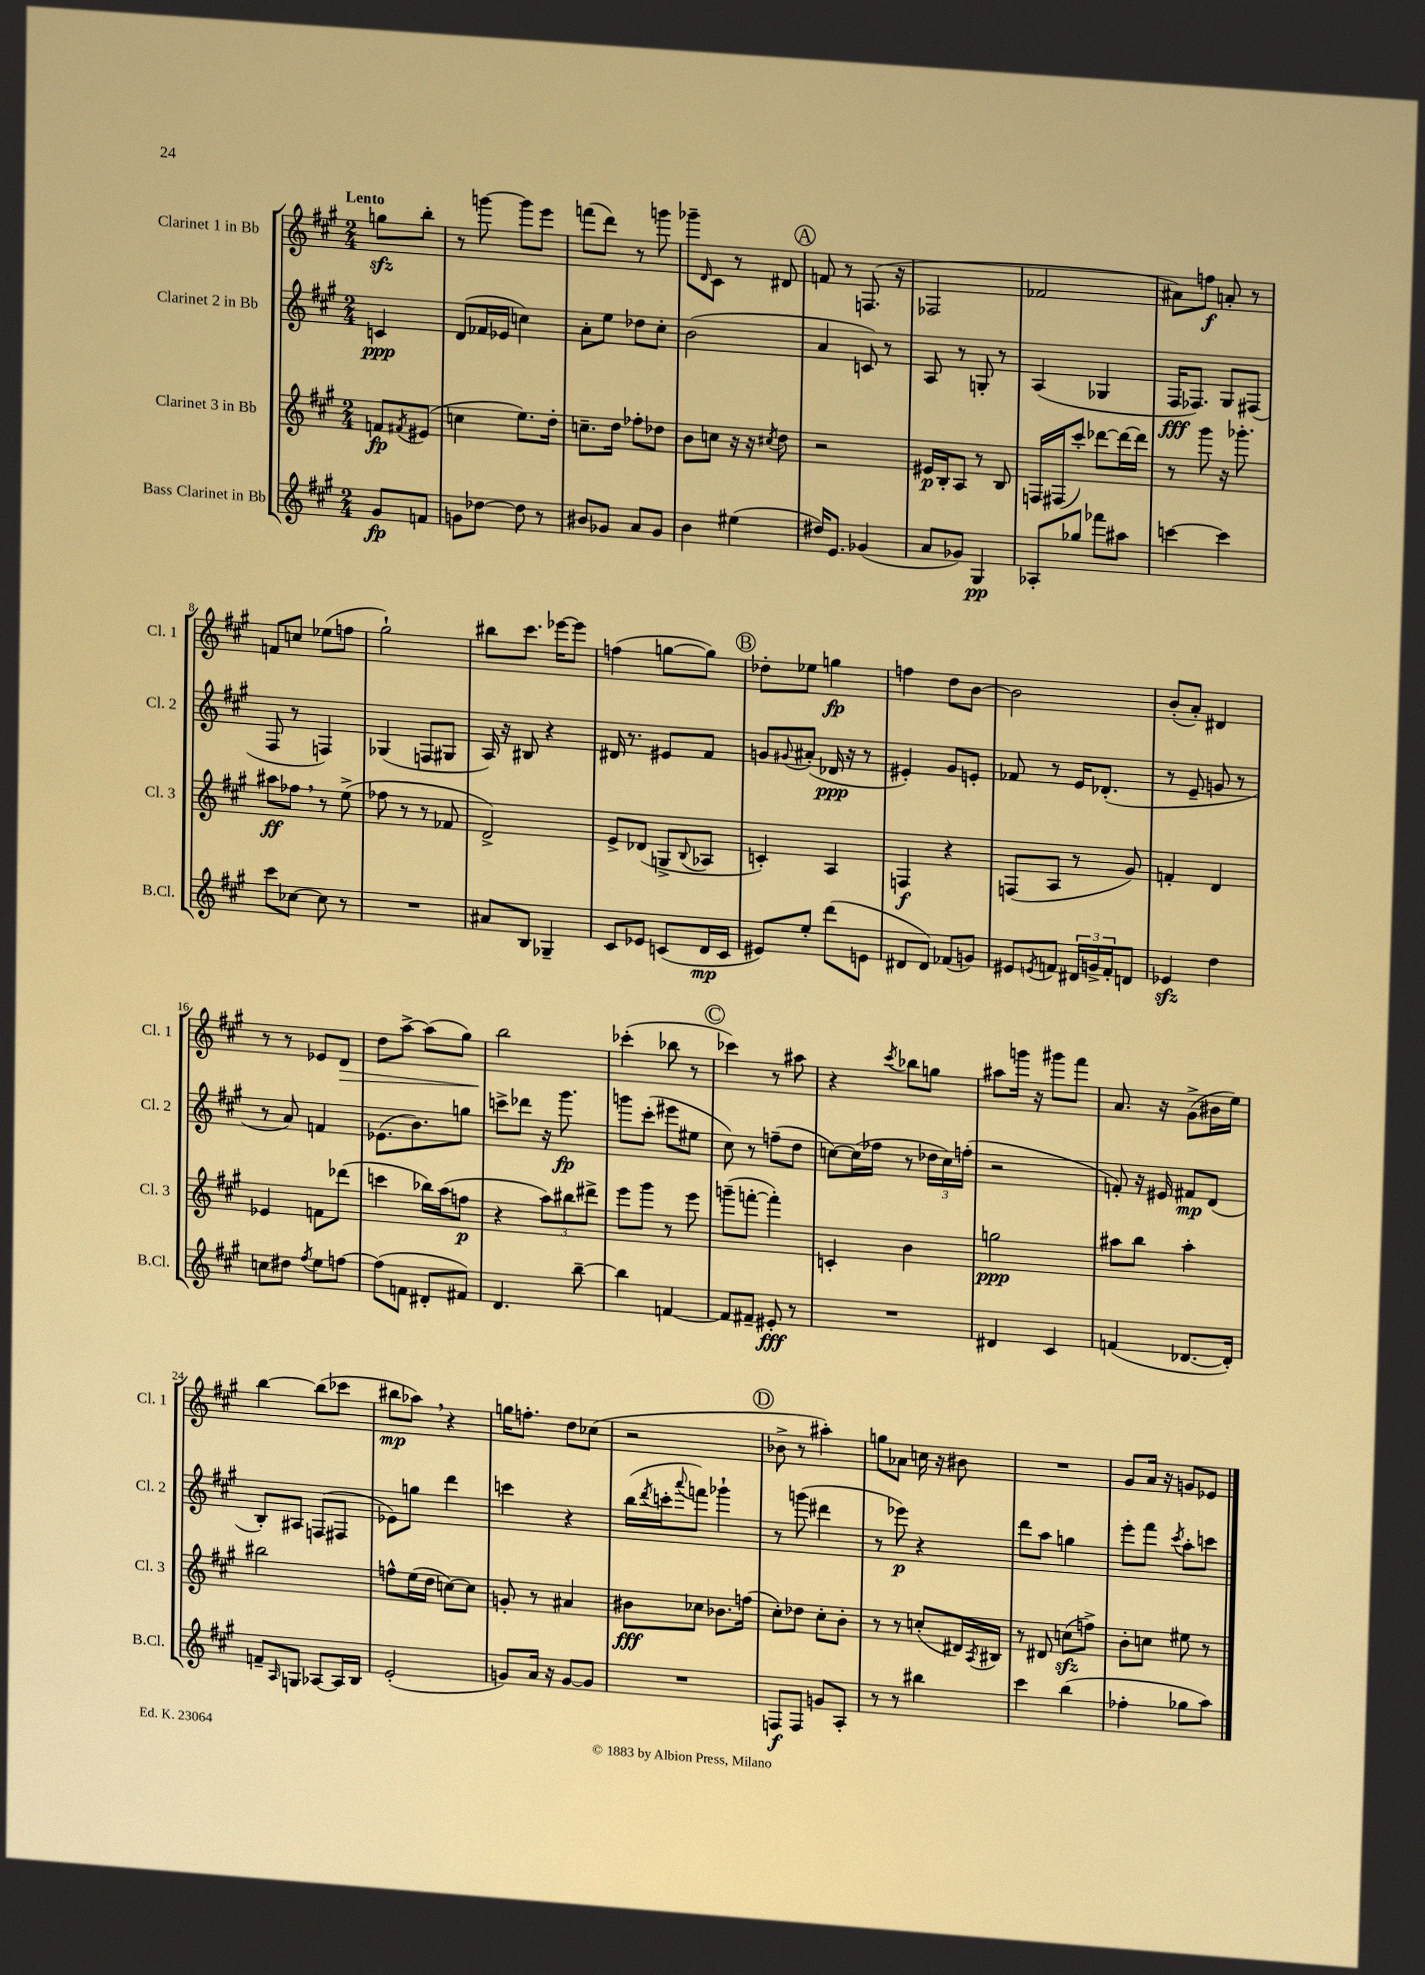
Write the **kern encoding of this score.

**kern	**dynam	**kern	**dynam	**kern	**dynam	**kern	**dynam
*part4	*part4	*part3	*part3	*part2	*part2	*part1	*part1
*staff4	*staff4	*staff3	*staff3	*staff2	*staff2	*staff1	*staff1
*I"Bass Clarinet in Bb	*	*I"Clarinet 3 in Bb	*	*I"Clarinet 2 in Bb	*	*I"Clarinet 1 in Bb	*
*I'B.Cl.	*	*I'Cl. 3	*	*I'Cl. 2	*	*I'Cl. 1	*
*clefG2	*	*clefG2	*	*clefG2	*	*clefG2	*
*k[f#c#g#]	*	*k[f#c#g#]	*	*k[f#c#g#]	*	*k[f#c#g#]	*
*M2/4	*	*M2/4	*	*M2/4	*	*M2/4	*
=	=	=	=	=	=	=	=
!	!	!	!	!	!	!LO:TX:a:B:t=Lento	!
8g#/L	fp	8fn/L	fp	4cn/	ppp	8ggnzz\L	.
.	.	8qf#X/	.	.	.	.	.
8fn/J	.	(8e#X/J	.	.	.	8bb'\J	.
=1	=1	=1	=1	=1	=1	=1	=1
8gn\L	.	4ccn\	.	(8d/L	.	8r	.
[8dd-X\J	.	.	.	16f-X/L	.	[8gggn\	.
.	.	.	.	16e-X/JJ	.	.	.
8dd-\]	.	8.ee\L)	.	4ccn\)	.	8ggg\L]	.
8r	.	.	.	.	.	8eee\J	.
.	.	16dd'\Jk	.	.	.	.	.
=2	=2	=2	=2	=2	=2	=2	=2
8b#X/L	.	8.ccn~\L	.	8a'\L	.	(8fffn\L	.
8g-X/J	.	.	.	8ee\J	.	8ddd\J)	.
.	.	16dd\Jk	.	.	.	.	.
8a/L	.	8ff-X'\L	.	8dd-X\L	.	8r	.
8g-/J	.	8dd-X\J	.	8cc#'\J	.	8gggn\	.
=3	=3	=3	=3	=3	=3	=3	=3
4b\	.	8b\L	.	(2b\	.	8ggg-X~\L	.
.	.	.	.	.	.	16qqd/	.
.	.	8ccn\J	.	.	.	8c#\J	.
(4ee#X\	.	16r	.	.	.	8r	.
.	.	16r	.	.	.	.	.
.	.	8qcc#X/	.	.	.	.	.
.	.	8dd\	.	.	.	8d#X/	.
!!LO:REH:place=s1:t=A
=4	=4	=4	=4	=4	=4	=4	=4
16dd#X/KL)	.	2r	.	4a/	.	8fn/	.
8.e/J	.	.	.	.	.	.	.
.	.	.	.	.	.	8r	.
(4g-X/	.	.	.	8cn/)	.	(8.Fn/	.
.	.	.	.	8r	.	.	.
.	.	.	.	.	.	16r	.
=5	=5	=5	=5	=5	=5	=5	=5
8a/L	.	16e#X/LL	p	8A/	.	2F-X/	.
.	.	16B'/J	.	.	.	.	.
8g-X/J)	.	8A/J	.	8r	.	.	.
4G#/	pp	8r	.	8Gn'/	.	.	.
.	.	8B/	.	8r	.	.	.
=6	=6	=6	=6	=6	=6	=6	=6
8A-X'/L	.	16Fn/LL	.	(4A/	.	2f-X/	.
.	.	(16F#X/J	.	.	.	.	.
8gg-X/J	.	8ccc#'/J)	.	.	.	.	.
8fff-X\L	.	[8ddd-X\L	.	4G-X/	.	.	.
8aa#X\J	.	16ddd-\L_	.	.	.	.	.
.	.	16ddd-\JJ]	.	.	.	.	.
=7	=7	=7	=7	=7	=7	=7	=7
[4cccn\	.	8r	.	16F#/KL	fff	8a#X\L)	.
.	.	.	.	8.F-X/J)	.	.	.
.	.	8ggg#\	.	.	.	8ffn\J	f
4ccc\]	.	16r	.	8G#/L	.	8an'/	.
.	.	8.ggg-X'\	.	.	.	.	.
.	.	.	.	(8F#X/J	.	8r	.
!!LO:LB:g=z
=8	=8	=8	=8	=8	=8	=8	=8
8ccc#\L	.	8aa#X\L	ff	8F#/	.	8fn/L	.
[8cc-X\J	.	8ff-X,\J	.	8r	.	8ccn/J	.
8cc-\]	.	8r	.	4Fn/)	.	(8ee-X\L	.
8r	.	(8ee^\	.	.	.	8ffn\J	.
=9	=9	=9	=9	=9	=9	=9	=9
2r	.	8ff-X\	.	(4G-X/	.	2gg#`\)	.
.	.	8r	.	.	.	.	.
.	.	8r	.	8Fn/L	.	.	.
.	.	8f-X/	.	8G#X/J	.	.	.
=10	=10	=10	=10	=10	=10	=10	=10
8a#X/L	.	2d^/)	.	16A/)	.	8bb#X\L	.
.	.	.	.	16r	.	.	.
8B/J	.	.	.	8B#X/	.	8.ccc#\J	.
4G-X~/	.	.	.	4r	.	.	.
.	.	.	.	.	.	[16eee-X\KL	.
.	.	.	.	.	.	8eee-\J]	.
=11	=11	=11	=11	=11	=11	=11	=11
8c#/L	.	8e^/L	.	16d#X/	.	(4ffn\	.
.	.	.	.	8.r	.	.	.
8e-X/J	.	(8d-X/J	.	.	.	.	.
(8cn/L	.	8Gn^/L	.	8e#X/L	.	[8ggn\L	.
.	.	8qqB/	.	.	.	.	.
16d/L	mp	8A-X/J	.	8f#/J	.	8gg\J])	.
16c/JJ	.	.	.	.	.	.	.
!!LO:REH:place=s1:t=B
=12	=12	=12	=12	=12	=12	=12	=12
8e#X/L)	.	4cn'/)	.	8gn/L	.	8dd-X'\L	.
.	.	.	.	8qqg#X/	.	.	.
8ee'/J	.	.	.	(8a#X'/J	.	8ee-X\J	.
(8ddd\L	.	4A/	.	16d-X/	ppp	4ggn\	fp
.	.	.	.	16r	.	.	.
8en\J	.	.	.	8r	.	.	.
=13	=13	=13	=13	=13	=13	=13	=13
8d#X/L	.	4Fn/	f	4e#X'/)	.	4ffn\	.
8d#/J)	.	.	.	.	.	.	.
(8f-X/L	.	4r	.	8g#/L	.	8dd\L	.
8gn/J)	.	.	.	8en'/J	.	[8b\J	.
=14	=14	=14	=14	=14	=14	=14	=14
8e#X/L	.	(8Fn/L	.	8f-X/	.	2b\]	.
8qen/	.	.	.	.	.	.	.
8fn/J	.	8A/J	.	8r	.	.	.
24d#X/LL	.	8r	.	16e/KL	.	.	.
24gn^/	.	.	.	.	.	.	.
.	.	.	.	(8.d-X'/J	.	.	.
24f'/J	.	.	.	.	.	.	.
8dn/J	.	8g#/)	.	.	.	.	.
=15	=15	=15	=15	=15	=15	=15	=15
4e-Xzz/	.	4fn'/	.	8r	.	(8b'/L	.
.	.	.	.	8e~/	.	8a'/J)	.
4dd\	.	4d/	.	8gn/	.	4d#X/	.
.	.	.	.	8r	.	.	.
!!LO:LB:g=z
=16	=16	=16	=16	=16	=16	=16	=16
8ccn\L	.	4e-X/	.	8r	.	8r	.
8dd#X\J	.	.	.	8a/)	.	8r	.
8qff#/	.	.	.	.	.	.	.
8ee\L	.	8fn\L	.	4fn/	.	8e-X/L	.
!	!	!	!	!	!	!	!LO:HP:b
[8ffn\J	.	(8ddd-X\J	.	.	.	8d/J	>
=17	=17	=17	=17	=17	=17	=17	=17
(8ff\L]	.	4cccn\	.	(8.e-X\L	.	8dd\L	.
8fn\J	.	.	.	.	.	[8aa^\J	.
.	.	.	.	8.b\)	.	.	.
8d#X'/L	.	16bb-X\LL)	.	.	.	(8aa\L]	.
.	.	(16aa\J	.	.	.	.	.
8f#X/J)	.	8ffn\J	p	8ggn\J	.	8gg#\J)	.
=18	=18	=18	=18	=18	=18	=18	=18
4.d/	.	4r	.	8cccn^\L	.	2bb\	.
.	.	.	.	8ddd-X\J	.	.	.
.	.	12aa\L)	.	16r	.	.	.
.	.	.	.	8.ggg#\	fp	.	.
.	.	12bb#X\	.	.	.	.	.
[8bb~\	.	.	.	.	.	.	.
.	.	12ddd#X^\J	.	.	.	.	.
.	.	.	.	.	.	.	]
=19	=19	=19	=19	=19	=19	=19	=19
4bb\]	.	8eee\L	.	8gggn\L	.	(4ccc-X'\	.
.	.	8ggg#\J	.	(8ccc#'\J	.	.	.
[4fn/	.	8r	.	8eee#X\L	.	8bb-X\	.
.	.	8eee\	.	8ee#X\J	.	8r	.
!!LO:REH:place=s1:t=C
=20	=20	=20	=20	=20	=20	=20	=20
8f/L]	.	(8gggn~\L	.	8cc#\)	.	4ccc-X\)	.
8f#X~/J	.	[8fffn'\J	.	8r	.	.	.
8e#X'/	fff	4fff'\])	.	(8ffn~\L	.	8r	.
8r	.	.	.	8dd\J	.	8aa#X\	.
=21	=21	=21	=21	=21	=21	=21	=21
2r	.	4cn'/	.	[8ccn\L)	.	4r	.
.	.	.	.	(16cc\L]	.	.	.
.	.	.	.	16ff-X\JJ	.	.	.
.	.	.	.	.	.	8qccc#/	.
.	.	4b\	.	8r	.	8bb-X\L	.
.	.	.	.	24dd-X\LL	.	8ggn\J	.
.	.	.	.	24cc\)	.	.	.
.	.	.	.	(24ffn'\JJ	.	.	.
=22	=22	=22	=22	=22	=22	=22	=22
4d#X/	.	2ggn\	ppp	2r	.	8aa#X\L	.
.	.	.	.	.	.	16gggn\Jk	.
.	.	.	.	.	.	16r	.
4c#/	.	.	.	.	.	8ggg#X\L	.
.	.	.	.	.	.	8fff#\J	.
=23	=23	=23	=23	=23	=23	=23	=23
(4fn/	.	8aa#X\L	.	8fn'/)	.	8.a/	.
.	.	8bb\J	.	16r	.	.	.
.	.	.	.	16e#X/	.	16r	.
[8.d-X/L	.	4aa#'\	.	8f#X/L	mp	(8g#^\L	.
.	.	.	.	(8d/J	.	16b#X\L	.
16d-'/Jk])	.	.	.	.	.	16ee\JJ)	.
!!LO:LB:g=z
=24	=24	=24	=24	=24	=24	=24	=24
8fn~/L	.	2bb#X\	.	8B'/L)	.	[4bb\	.
16qqA/	.	.	.	.	.	.	.
8Gn/J	.	.	.	8A#X/J	.	.	.
[8A-X/L	.	.	.	(8Fn/L	.	(8bb\L]	.
16A-/L]	.	.	.	8F#X/J	.	8ccc-X\J	.
16B/JJ	.	.	.	.	.	.	.
=25	=25	=25	=25	=25	=25	=25	=25
(2e'/	.	8ffn^^\L	.	8e-X\L)	.	8bb#X\L	mp
.	.	(16ee\L	.	8ggn\J	.	8aa-X,\J)	.
.	.	16dd\JJ	.	.	.	.	.
.	.	[8ccn\L)	.	4ddd\	.	4r	.
.	.	8cc\J]	.	.	.	.	.
=26	=26	=26	=26	=26	=26	=26	=26
8gn/L)	.	8gn'/	.	4cccn\	.	16ggn\KL	.
.	.	.	.	.	.	8.ffn'\J	.
16a/Jk	.	8r	.	.	.	.	.
16r	.	.	.	.	.	.	.
[8g/L	.	4a#X/	.	4r	.	8dd\L	.
8g/J]	.	.	.	.	.	(8cc-X\J	.
=27	=27	=27	=27	=27	=27	=27	=27
2r	.	8b#X\L	fff	(16bb\LL	.	2r	.
.	.	.	.	8qddd/	.	.	.
.	.	.	.	16cccn'\J	.	.	.
.	.	.	.	8qqaaa/	.	.	.
.	.	8cc-X\J	.	8fffn\J)	.	.	.
.	.	8.b-X\L	.	4ggg-X`\	.	.	.
.	.	(16ffn\Jk	.	.	.	.	.
!!LO:REH:place=s1:t=D
=28	=28	=28	=28	=28	=28	=28	=28
8Fn/L	f	8cc#'\L)	.	8r	.	8b-X^\	.
8F/J	.	8dd-X\J	.	(8gggn\	.	8r	.
8gn/L	.	8cc#'\L	.	4ddd#X\	.	4aa#X'\)	.
8A'/J	.	8b'\J	.	.	.	.	.
=29	=29	=29	=29	=29	=29	=29	=29
8r	.	8r	.	8r	.	8ggn\L	.
8r	.	8r	.	8eee-X\)	p	8a-X\J	.
4bb#X\	.	(8ccn'/L	.	4r	.	16ccn\	.
.	.	.	.	.	.	16r	.
.	.	16d#X/L)	.	.	.	8b#X\	.
.	.	8qA/	.	.	.	.	.
.	.	16B#X/JJ	.	.	.	.	.
=30	=30	=30	=30	=30	=30	=30	=30
4ccc#\	.	8r	.	8ddd\L	.	2r	.
.	.	8d#X/	.	8aa\J	.	.	.
(4bb\	.	(8ccnzz\L	.	4ggn\	.	.	.
.	.	8ffn^\J)	.	.	.	.	.
=31	=31	=31	=31	=31	=31	=31	=31
4ff-X'\	.	8b'\L	.	8eee'\L	.	8g#/L	.
.	.	8ccn\J	.	8fff#\J	.	16a/Jk	.
.	.	.	.	.	.	16r	.
.	.	.	.	8qccc#/	.	.	.
8gg-X\L	.	8ee#X\	.	8aa'\L	.	8gn/L	.
8aa\J)	.	8r	.	8cccn\J	.	8e-X/J	.
==	==	==	==	==	==	==	==
*-	*-	*-	*-	*-	*-	*-	*-
